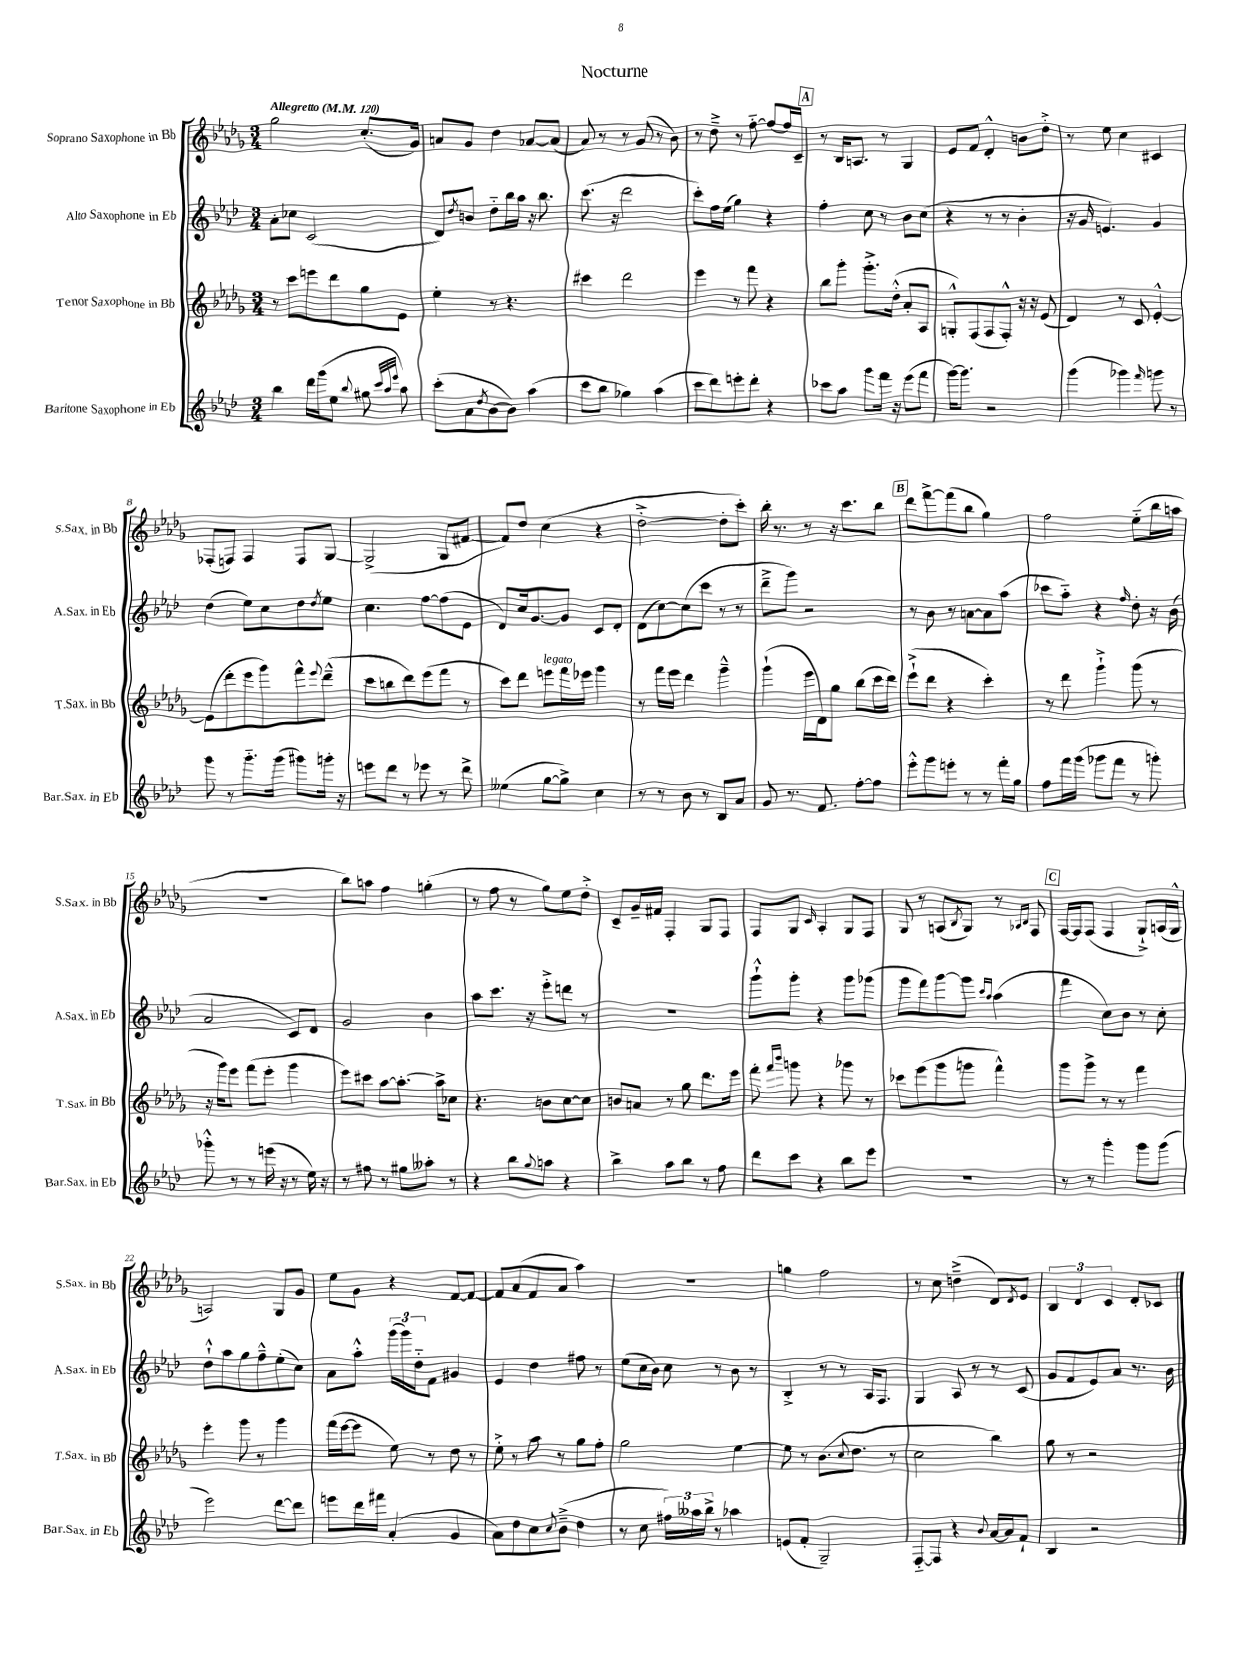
\header { title = "Nocturne" }
<<
\new StaffGroup <<
\new Staff = "s0" \with { instrumentName = "Soprano Saxophone in Bb" shortInstrumentName = "S.Sax. in Bb" } {
    \clef treble \key des \major \numericTimeSignature \time 3/4 \tempo "Allegretto" 4 = 120
    ges''2 c''8.-.( ges'16) |
    a'8 ges'8 des''4 aes'8~ aes'8( |
    aes'8) r8 r8 ges'8( r8 bes'8) |
    r8 des''8---> r8 f''8~-_ f''8~ f''16 c'16-- |
    \mark \markup { \box "A" } r8 bes16 a8. r8 ges4 |
    ees'8 f'8 des'4-.-^ b'8 des''8-.-> |
    r8 ees''8 c''4 cis'4 |
    fes8-.( f8) f4 f8 ges8~ |
    ges2->( ges8 fis'8~ |
    fis'8) des''8 c''4( r4 |
    des''2~-.-> des''8-. c'''8-.) |
    bes''16-. r8. r8 r16 c'''8. bes''8 |
    \mark \markup { \box "B" } des'''8 f'''8~-> f'''8( bes''8 ges''4) |
    f''2 ees''8-_( bes''16 a''16 |
    R2. |
    bes''8) a''8 f''4 g''4-.( |
    r8 f''8 r8 ges''8) ees''8 des''8-.-> |
    c'8-- ges'16-- fis'16 f4-. ges8 f8 |
    f8 ges8 \grace { c'16 } aes4-. ges8 f8 |
    ges8 r8 a8( \acciaccatura { bes8 } ges8) r8 \grace { aes16 bes16 } f8 |
    \mark \markup { \box "C" } f16~ f16 f8( f4 ges8-!->) a16( ges16-^ |
    a2) ges8 ges'8 |
    ees''8 ges'8 r4 f'8~ f'8~ |
    f'8 aes'8( f'8 aes'8 aes''4) |
    R2. |
    g''4 f''2 |
    r8 c''8 d''4--->( des'8) \acciaccatura { des'8 } ees'8 |
    \tuplet 3/2 { bes4 des'4 c'4 } des'8-. ces'8 \bar "|." |
}
\new Staff = "s1" \with { instrumentName = "Alto Saxophone in Eb" shortInstrumentName = "A.Sax. in Eb" } {
    \clef treble \key aes \major \numericTimeSignature \time 3/4
    aes'8-. ces''8 c'2( |
    des'8) \acciaccatura { des''8 } b'8 des''8-_ bes''16 aes''16 r16 bes''8. |
    c'''8.( r16 des'''2 |
    c'''8-.) f''16 ees''16( g''4) r4 |
    \mark \markup { \box "A" } f''4-. c''8 r8 bes'8 c''8( |
    r4 r8 r8 bes'4-. |
    r16 g'16 e'4.) g'4 |
    des''4( ees''8) c''8 des''8 \acciaccatura { des''8 } ees''8 |
    c''4. f''8~ f''8( ees'8 |
    des'8) c''16 g'8.~ g'8 c'8 des'8-. |
    des'8( c''8~) c''8( c'''8 r8 r8 |
    des'''8---> g'''8) r2 |
    \mark \markup { \box "B" } r8 bes'8 r8 a'8~ a'8 aes''8( |
    ces'''8 aes''8-_) r4 \grace { f''16 } des''8-. r16 bes'16( |
    aes'2 c'8) des'8 |
    g'2 bes'4 |
    aes''8 c'''8. r16 ees'''8-.-> d'''8 r8 |
    R2. |
    g'''8-!-^ g'''8-. r4 g'''8 ges'''8( |
    g'''8 f'''8) g'''8~ g'''8 \grace { c'''16 aes''16 } aes''4( |
    \mark \markup { \box "C" } f'''4 c''8) bes'8 r8 c''8-. |
    des''8-!-^ aes''8 g''8 f''8---^ ees''8-.( c''8) |
    aes'8 aes''8-.-^ \tuplet 3/2 { g'''16( g'''16) des''16-_ } f'8 gis'4 |
    ees'4 des''4 fis''8 r8 |
    ees''8( c''16 bes'16) c''8 r8 bes'8 r8 |
    bes4-.-> r8 r8 aes16 f8. |
    g4 aes8 r8 r8 c'8( |
    g'8 f'8 ees'8) aes'8 r8. bes'16 \bar "|." |
}
\new Staff = "s2" \with { instrumentName = "Tenor Saxophone in Bb" shortInstrumentName = "T.Sax. in Bb" } {
    \clef treble \key des \major \numericTimeSignature \time 3/4
    r8 c'''8 e'''8 des'''8 ges''8 ees'8 |
    ees''4-. r8 r4. |
    cis'''4 des'''2 |
    ees'''4 r8 f'''8 r4 |
    \mark \markup { \box "A" } bes''8 ges'''8-. ges'''8.-.-> des''16-.-^( aes'8-. aes8 |
    g8-.-^) f8( f8 f8-.-^) r16 r16 ees'8( |
    des'4) r8 c'8 ees'4~-.-^ |
    ees'8( des'''8-. ees'''8 ges'''8) f'''8-^ \appoggiatura { ees'''8 } des'''8---^( |
    c'''8 b''8 des'''8) ees'''8( f'''8 r8 |
    c'''8) des'''8 e'''8^\markup { \italic "legato" } f'''16 ees'''16 ges'''4 |
    r8 f'''16 ees'''16 des'''4 ges'''4---^ |
    ges'''4-!( ees'''16 des'16) ges''8 bes''8( c'''16 des'''16) |
    \mark \markup { \box "B" } ees'''8-!->( des'''8 r4 c'''4-.) |
    r8 des'''8 ges'''4-!-> ges'''8( r8 |
    r16 ges'''16) ees'''8 f'''8( ees'''8-. ges'''4 |
    ees'''8) cis'''8 aes''8~ aes''8.~-. aes''16-> ces''8 |
    r4. b'8 c''8~ c''8 |
    b'8 a'8 r8 ges''8 des'''8. ees'''16 |
    f'''8-. \grace { f'''16 bes'''16 } g'''8 r4 ges'''8 r8 |
    ces'''8 ees'''8( ges'''8 g'''8 f'''4-^) |
    \mark \markup { \box "C" } ges'''8 ges'''8-> r8 r8 f'''4 |
    ees'''4-. ges'''8 r8 ges'''4 |
    f'''16( ees'''16~ ees'''8 ees''8) r8 des''8 r8 |
    ees''8-.-> r8 aes''8 r8 ges''8 f''8-. |
    ges''2 ees''4~ |
    ees''8 r8 bes'8.( \appoggiatura { c''8 } des''8. r8 |
    c''2 bes''4) |
    ges''8 r8 r2 \bar "|." |
}
\new Staff = "s3" \with { instrumentName = "Baritone Saxophone in Eb" shortInstrumentName = "Bar.Sax. in Eb" } {
    \clef treble \key aes \major \numericTimeSignature \time 3/4
    bes''4 des'''16 g'''16( ees''8 \appoggiatura { bes''8 } gis''8 \grace { c'''32 aes''32 ees'''32 } aes''8) |
    c'''8-.( aes'8 \acciaccatura { des''8 } bes'8~ bes'8) aes''4( |
    c'''8 bes''8 ges''4) aes''4( |
    c'''8 des'''8) e'''8-. des'''8-. r4 |
    \mark \markup { \box "A" } ces'''8 aes''8 g'''8 f'''16 r16 ees'''8( f'''8 |
    g'''16~) g'''8. r2 |
    g'''4( ges'''4) \grace { f'''16 } g'''8 r8 |
    g'''8 r8 g'''8.-_ g'''16( gis'''8) g'''16-. r16 |
    e'''8 des'''8 r8 ees'''8 r8 des'''8-> |
    eeses''4( g''8~ g''8->) c''4 |
    r8 r8 bes'8 r8 bes8 aes'8 |
    g'8 r8. f'8. f''8~-. f''8 |
    \mark \markup { \box "B" } ees'''8-.-^ g'''8 e'''8-. r8 r8 f'''16-. g''16 |
    f''8 f'''16 g'''16( ges'''8 f'''8 r8 g'''8-.) |
    ges'''8-.-^ r8 r8 e'''16( r16 r8 ees''16) r16 |
    r8 fis''8 r8 gis''8 aeses''8-. r8 |
    r4 bes''8 \appoggiatura { g''8 } a''8 r4 |
    bes''4-> aes''8 bes''8 r8 f''8 |
    des'''8 c'''8 r4 bes''8 ees'''8 |
    R2. |
    \mark \markup { \box "C" } r8 r8 g'''4-. g'''8 g'''8( |
    ees'''2) des'''8~ des'''8 |
    e'''8 des'''16 fis'''16 aes'4-.( g'4 |
    aes'8) des''8 c''8 \appoggiatura { c''8 } bes'8--->( des''4 |
    r8 c''8 \tuplet 3/2 { fis''16) aeses''16 bes''16-> } r8 aes''4 |
    e'8( f'8-. g2--) |
    f8~-_ f8 r4 \appoggiatura { bes'8 } aes'16~ aes'16 f'8-! |
    bes4 r2 \bar "|." |
}
>>
>>
